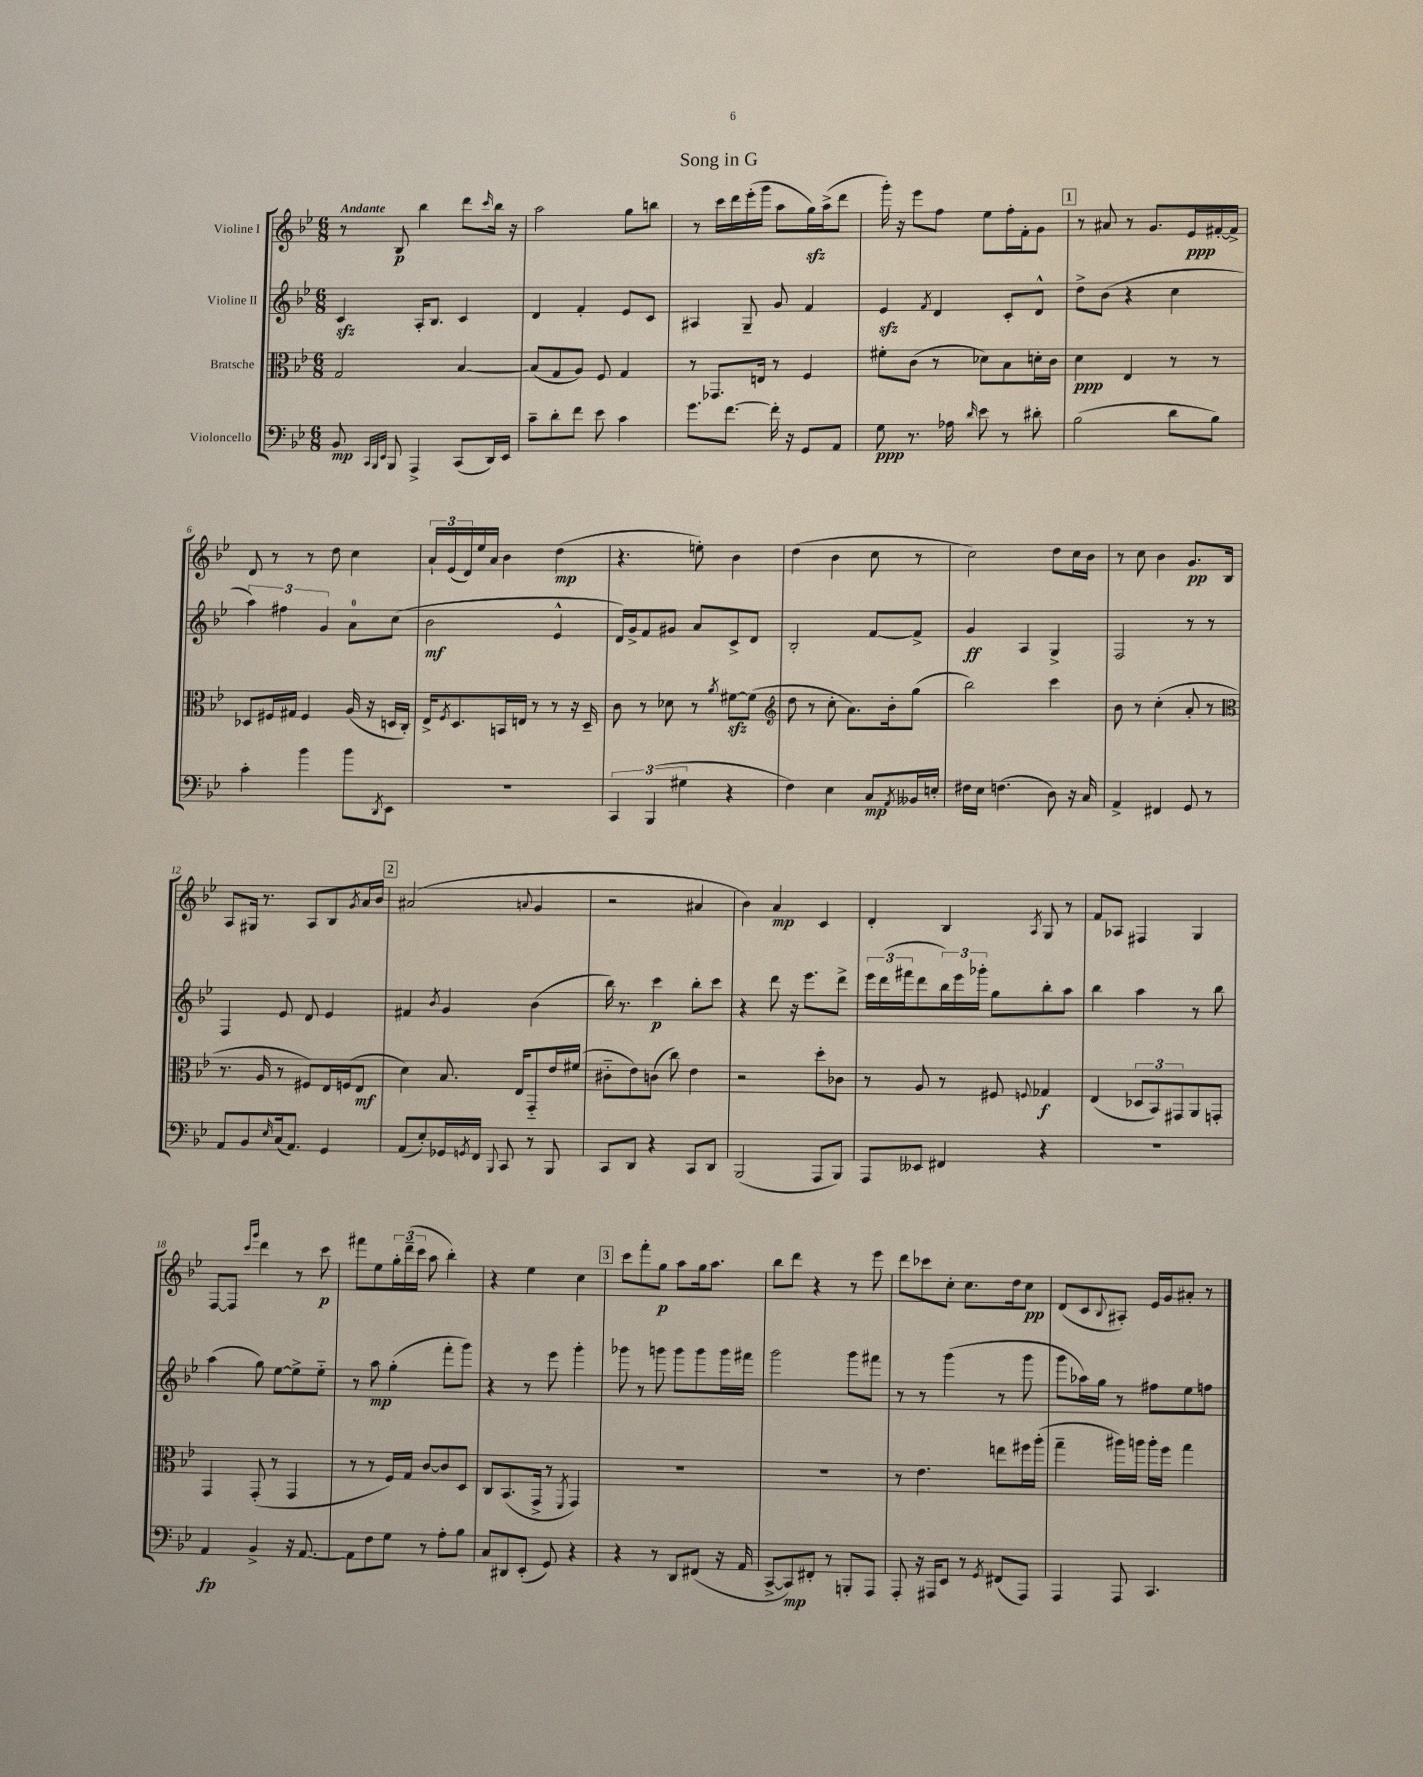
\header { title = "Song in G" }
<<
\new StaffGroup <<
\new Staff = "s0" \with { instrumentName = "Violine I" } {
    \clef treble \key bes \major \numericTimeSignature \time 6/8 \tempo "Andante"
    r8 bes8\p bes''4 d'''8 \grace { c'''16 } bes''16 r16 |
    a''2 g''8 b''8 |
    r8 c'''16 d'''16 ees'''16-.( g'''16 a''8 g''16\sfz) a''16->( d'''8 |
    g'''16-.) r16 ees'''8 f''8 ees''8 f''16-. f'16-. g'8 |
    \mark \markup { \box "1" } r8 ais'8 r8 g'8. ees'16\ppp fis'16~-. fis'16-> |
    d'8 r8 r8 d''8 c''4 |
    \tuplet 3/2 { a'16-! ees'16( d'16) } ees''16 a'16 bes'4 d''4\mp( |
    r4. e''8-.) bes'4 |
    d''4( bes'4 c''8 r8 |
    c''2) d''8 c''16 bes'16 |
    r8 c''8 bes'4 g'8.\pp bes16 |
    a8 gis16 r8. a8 bes8 \acciaccatura { g'8 } a'16 bes'16 |
    \mark \markup { \box "2" } ais'2( \appoggiatura { a'8 } g'4 |
    r2 ais'4 |
    bes'4) a'4\mp c'4 |
    d'4-. bes4 \acciaccatura { a8 } g8 r8 |
    f'8 aes8 fis4 g4 |
    f8~ f8 \grace { c'''16 g'''16 } d'''4 r8 c'''8\p |
    fis'''8 ees''8 \tuplet 3/2 { g''16-. d'''16--( c'''16 } a''8 bes''4-.) |
    r4 ees''4 c''4 |
    \mark \markup { \box "3" } c'''8 f'''8-. g''8\p a''8 g''16 a''8. |
    bes''8 d'''8 r4 r8 ees'''8 |
    d'''8 ces'''8 c''8-. c''8. d''16 c''8\pp |
    d'8( c'8 \appoggiatura { bes8 } ais8-.) ees'16 g'16 ais'8-. r8 \bar "|." |
}
\new Staff = "s1" \with { instrumentName = "Violine II" } {
    \clef treble \key bes \major \numericTimeSignature \time 6/8
    c'4\sfz a16-. bes8. c'4 |
    d'4 f'4-. ees'8 c'8 |
    ais4 g8-- g'8 f'4 |
    ees'4\sfz \acciaccatura { f'8 } d'4 c'8-. d'8-^ |
    \mark \markup { \box "1" } d''8-> bes'8( r4 c''4 |
    \tuplet 3/2 { a''4) fis''4 g'4 } a'8-0 c''8( |
    bes'2\mf ees'4-^ |
    d'16) g'16-> f'8 gis'8 a'8 c'8-> d'8 |
    bes2-. f'8~ f'8-> |
    g'4\ff a4 g4-> |
    f2 r8 r8 |
    f4 ees'8 d'8 ees'4 |
    \mark \markup { \box "2" } fis'4 \acciaccatura { bes'8 } g'4 bes'4( |
    bes''16) r8. c'''4\p bes''8-. c'''8 |
    r4 d'''8 r16 ees'''8. d'''8-> |
    \tuplet 3/2 { ees'''16 d'''16( fis'''16 } d'''8 \tuplet 3/2 { bes''16) ees'''16 ges'''16-. } g''8 bes''8-. a''8 |
    bes''4 a''4 r8 bes''8 |
    a''4( g''8) ees''8~ ees''8-> ees''8-_ |
    r8 a''8\mp g''4-.( f'''8-. g'''8) |
    r4 r8 ees'''8 g'''4-. |
    \mark \markup { \box "3" } ges'''8 r8 g'''8 g'''8 g'''8 g'''16 fis'''16 |
    g'''2 g'''8 fis'''8 |
    r8 r8 g'''4( r8 g'''8 |
    g'''8 aes''16) g''16 r8 fis''8 ees''8 f''8 \bar "|." |
}
\new Staff = "s2" \with { instrumentName = "Bratsche" } {
    \clef alto \key bes \major \numericTimeSignature \time 6/8
    g2 bes4~ |
    bes8( g8 a8) f8 g4 |
    r8 ges,8. e16 r8 f4 |
    fis'8-. c'8( r8 des'8) bes8 d'16-. c'16 |
    \mark \markup { \box "1" } d'4\ppp ees4 r8 r8 |
    des8 fis16 gis16 fis4 a16( r16 d16 c16-.) |
    ees16-> \acciaccatura { f8 } d8. b,16 e16 r8 r8 r16 d16-- |
    c'8 r8 des'8 r8 \acciaccatura { a'8 } fis'8~\sfz fis'8( |
    \clef treble d''8 r8 c''8-. a'8.) bes'16-. g''8( |
    bes''2) c'''4 |
    bes'8 r8 c''4-.( a'8-. r8 |
    \clef alto r8. a16 r8 fis8) ees16 f16( ees8\mf |
    \mark \markup { \box "2" } d'4) bes8. ees16 g,8-_ ees'16 fis'16( |
    cis'8-_ ees'8) c'8( c''8) ees'4 |
    r2 d''8-. ces'8 |
    r8 a8 r8 fis8 \appoggiatura { f8 } ges4\f |
    ees4( \tuplet 3/2 { des8 bes,8) gis,8 } a,8 g,8-. |
    g,4 g,8-.( r8 g,4 |
    r8 r8 f16) g16 c'8~ c'8 d8 |
    c8 bes,8.( g,16-> r8 \acciaccatura { f,8 } g,4) |
    \mark \markup { \box "3" } R2. |
    R2. |
    r8 ees'4. e''8 fis''16 a''16-.( |
    g''4-- ais''16) a''16 a''16-. f''16 g''4 \bar "|." |
}
\new Staff = "s3" \with { instrumentName = "Violoncello" } {
    \clef bass \key bes \major \numericTimeSignature \time 6/8
    bes,8\mp \grace { c,32 bes,,32 ees,32 } bes,,8 a,,4-> c,8( d,16) ees,16 |
    c'8-- d'8-. f'8 ees'8 c'4 |
    g'8. f'8.~ f'16-. r16 g,8 a,8 |
    g8\ppp r8. aes16 \grace { d'16 } ees'8 r8 dis'8-. |
    \mark \markup { \box "1" } bes2( d'8 bes8) |
    c'4-. bes'4 bes'8 \acciaccatura { d,8 } ees,8 |
    R2. |
    \tuplet 3/2 { c,4 bes,,4( gis4 } r4 |
    f4) ees4 c8\mp \acciaccatura { a,8 } beses,16 e16-. |
    fis16 ees16 f4.( d8) r16 c16 |
    a,4-> fis,4 g,8 r8 |
    a,8 bes,8 \grace { ees16 } c16( a,8.) g,4 |
    \mark \markup { \box "2" } a,8( ees8-.) ges,16 \acciaccatura { g,8 } f,16 \appoggiatura { bes,,8 } c,8 r8 bes,,8 |
    c,8 d,8 r4 c,8 d,8 |
    bes,,2( a,,8 bes,,8) |
    a,,8 eeses,8 fis,4 r4 |
    R2. |
    a,4\fp bes,4-> r16 a,8.~ |
    a,8 f8 g8 r8 a8-. bes8 |
    c8 dis,8 ees,8-.( g,8) r4 |
    \mark \markup { \box "3" } r4 r8 d,8 fis,8( r16 a,16 |
    c,8~-> c,8\mp) fis,8-. r8 b,,8-. a,,8 |
    a,,8-. r16 ais,,16 ees,8 r8 \acciaccatura { g,8 } fis,8( ais,,8) |
    a,,4 a,,8 c,4. \bar "|." |
}
>>
>>
